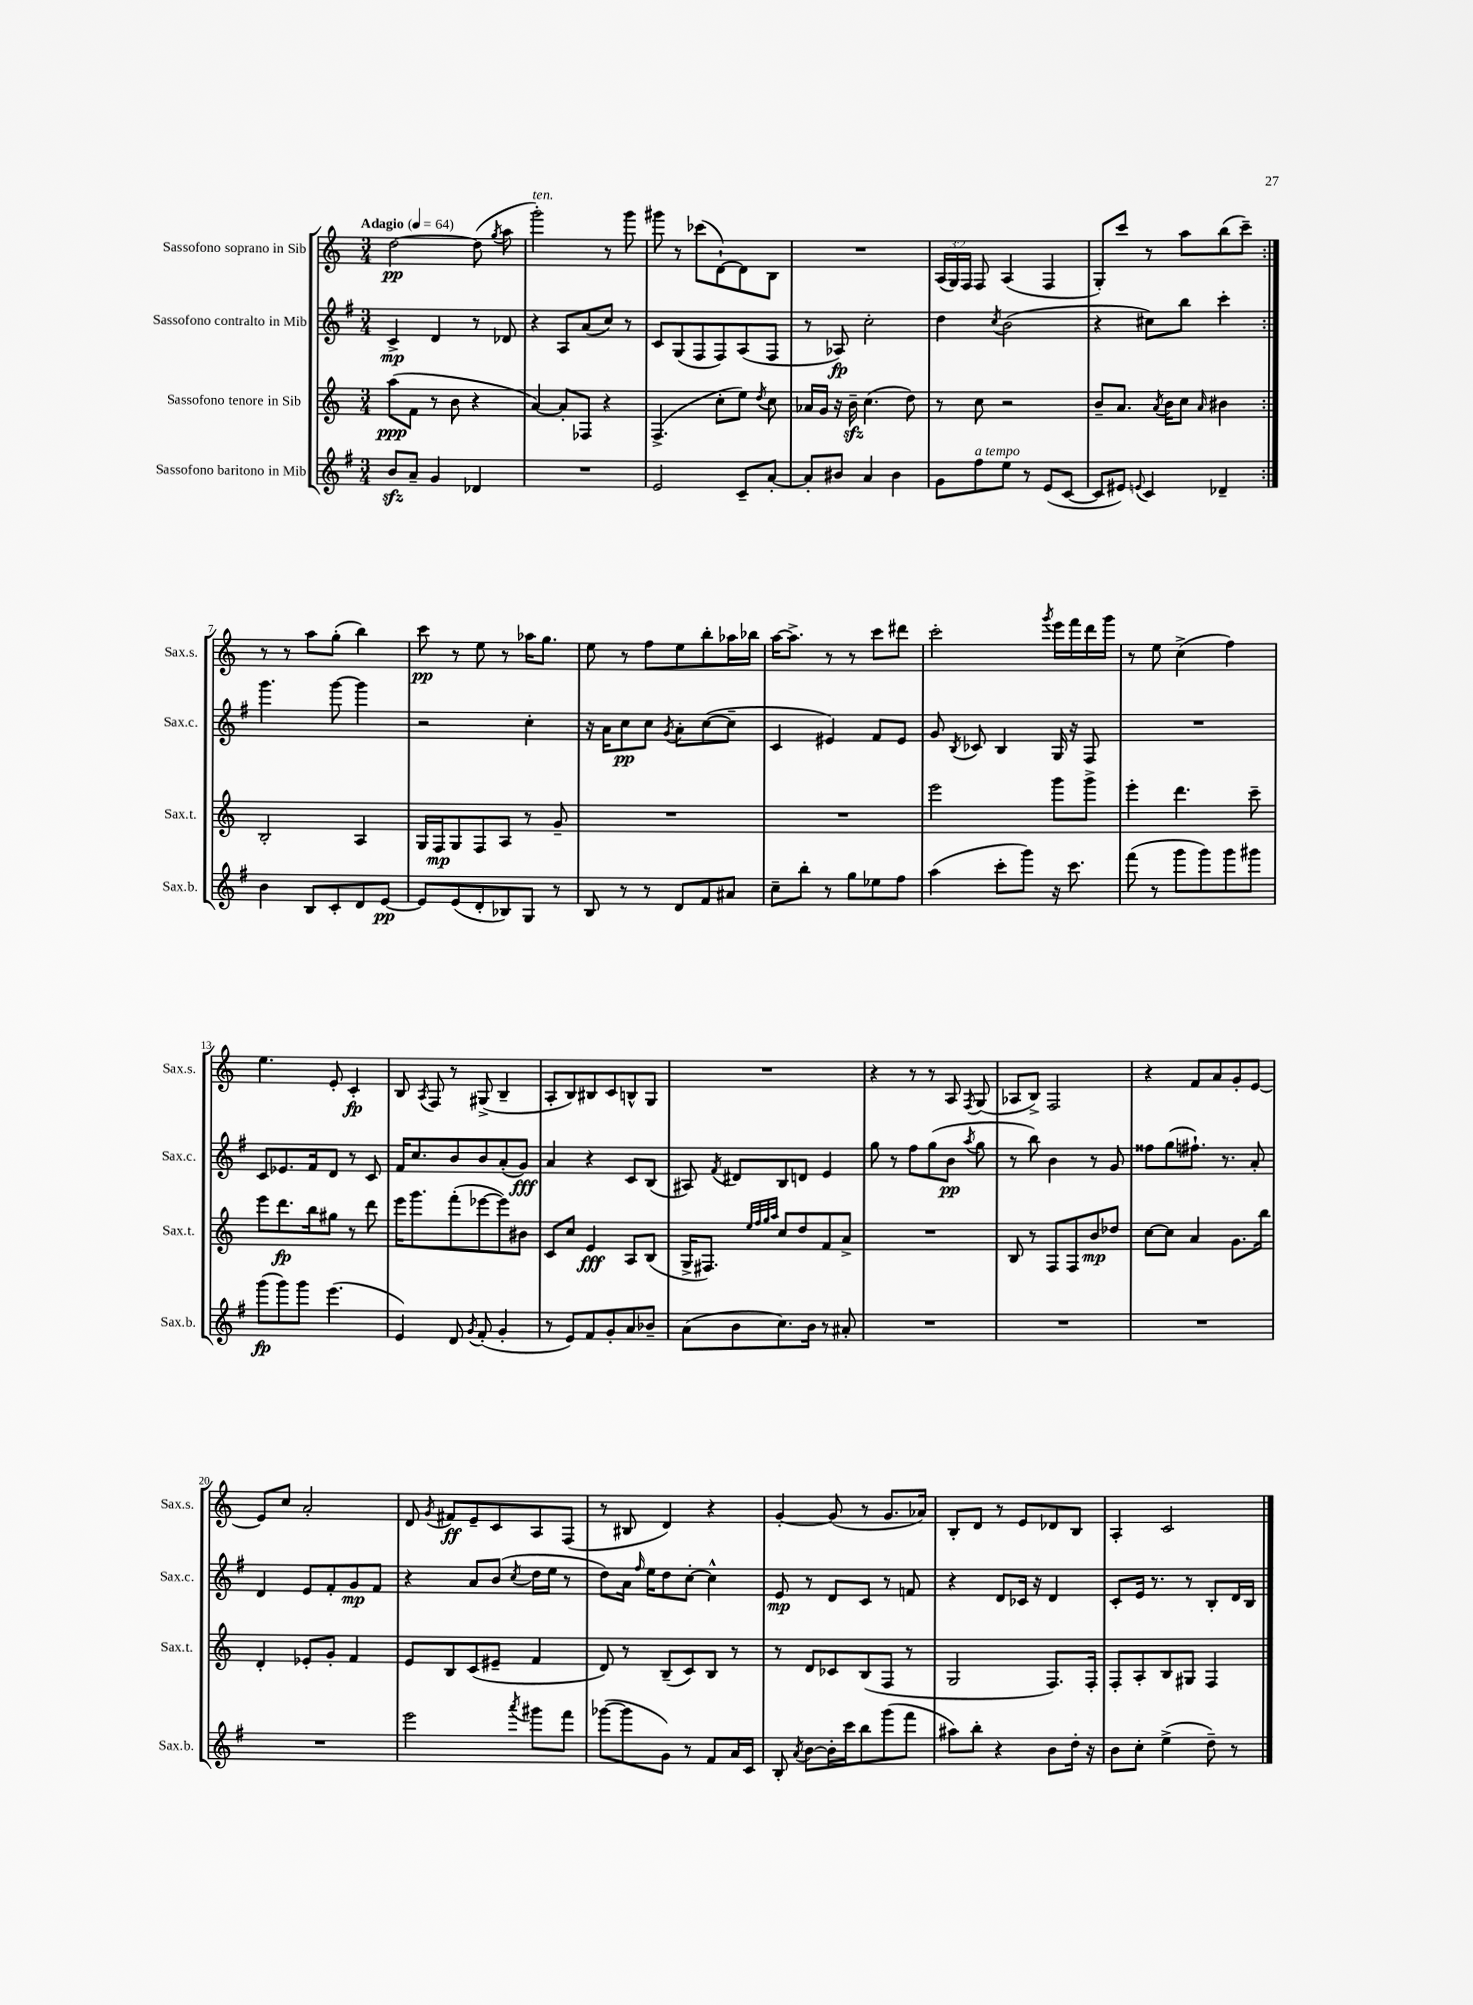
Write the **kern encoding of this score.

**kern	**kern	**kern	**kern
*staff4	*staff3	*staff2	*staff1
*clefG2	*clefG2	*clefG2	*clefG2
*k[f#]	*k[]	*k[f#]	*k[]
*M3/4	*M3/4	*M3/4	*M3/4
*MM64	*MM64	*MM64	*MM64
8b/L	(8aa\L	4c^/	[2dd\
8a~/J	8f\J	.	.
4g/	8r	4d/	.
.	8b\	.	.
4d-/	4r	8r	(8dd\]
.	.	.	8qgg/
.	.	8d-/	8aa\
=	=	=	=
2.r	[4a/)	4r	2ggg'\)
.	8a'/]L	8A/L	.
.	8F-/J	(8a/	.
.	4r	8cc/J)	8r
.	.	8r	8ggg\
=	=	=	=
2e/	(4.F^/	8c/L	8ggg#\
.	.	(8G/	8r
.	.	8F#/	(8ccc-\L
.	8cc'\L	8F#/)	[8d`\)
8c~/L	8ee\J)	(8A/	8d\]
.	8qdd/	.	.
[8a'/J	8cc\	8F#/J	8B\J
=	=	=	=
8a'/]L	16a-/LL	8r	2.r
.	16g/JJ	.	.
8b#/J	16r	8A-/)	.
.	16b~\	.	.
4a/	(4.cc\	2cc'\	.
4b#\	.	.	.
.	8dd\)	.	.
=	=	=	=
8g\L	8r	4dd\	(24A/LL
.	.	.	24G/)
.	.	.	24F/JJ
8ff#\	8cc\	.	8F/
.	.	8qcc/	.
8ee\J	2r	(2b\	(4A/
8r	.	.	.
(8e/L	.	.	4F/
[8c/J	.	.	.
=	=	=	=
8c/]L	8b~/L	4r	8G'/L)
8e#/J)	8.a/J	.	8ccc/J
8qqe/	.	.	.
4c/	.	8cc#\L)	8r
.	8qa/	.	.
.	16b\LK	.	.
.	8cc\J	8bb\J	8aa\L
.	16qqa/	.	.
4d-~/	4b#\	4ccc'\	(8bb\
.	.	.	8ccc~\J)
=:|!	=:|!	=:|!	=:|!
4b\	2B'/	4.ggg\	8r
.	.	.	8r
8B/L	.	.	8aa\L
8c'/	.	[8ggg\	(8gg'\J
8d/	4A/	4ggg\]	4bb\)
[8e/J	.	.	.
=	=	=	=
8e/]L	16G/LL	2r	8ccc\
.	16F/J	.	.
(8e/	8G/	.	8r
8d'/	8F/	.	8ee\
8B-/)	8A/J	.	8r
8G/J	8r	4cc'\	16aa-\LK
.	.	.	8.gg\J
8r	8g~/	.	.
=	=	=	=
8B/	2.r	16r	8ee\
.	.	16a\LK	.
8r	.	8cc\	8r
8r	.	8cc\J	8ff\L
.	.	8qg/	.
8d/L	.	8a'\L	8ee\
8f#/	.	([8cc\	8bb'\
8a#/J	.	8cc~\]J	16aa-\L
.	.	.	16bb-\JJ
=	=	=	=
8cc~\L	2.r	4c/	[16aa\LK
.	.	.	8.aa^\]J
8bb'\J	.	.	.
8r	.	4e#/)	8r
8gg\L	.	.	8r
8ee-\	.	8f#/L	8ccc\L
8ff#\J	.	8e#/J	8ddd#\J
=	=	=	=
(4aa\	2eee\	8g/	2ccc'\
.	.	8qB/	.
.	.	8c-/	.
8ccc'\L	.	4B/	.
8ggg\J)	.	.	.
.	.	.	8qggg/
16r	8ggg\L	16G/	16eee\LL
8.ccc\	.	16r	16fff\
.	8ggg^\J	8F#/	16ddd\
.	.	.	16ggg\JJ
=	=	=	=
(8fff#\	4eee'\	2.r	8r
8r	.	.	8ee\
8ggg\L	4.ddd\	.	(4cc^\
8ggg\)	.	.	.
8ggg\	.	.	4ff\)
8ggg#\J	8ccc~\	.	.
=	=	=	=
(8ggg\L	8eee\L	8c/L	4.ee\
8ggg\)	8.ddd\	8.e-/	.
8ggg\J	.	.	.
.	16bb\k	16f#/k	.
(4.eee\	8gg#\J	8d/J	8e'/
.	8r	8r	4c'/
.	8ddd\	8c/	.
=	=	=	=
4e/)	16eee\LK	16f#/LK	8B/
.	8.ggg\	8.cc/	.
.	.	.	8qA/
.	.	.	8F/
8d/	(8fff'\	8b/	8r
8qg/	.	.	.
(8f#'/	[8eee-\	8b/	(8G#^/
4g'/	8eee-\])	(8a'/	4B~/
.	8b#\J	8g/J)	.
=	=	=	=
8r	8c/L	4a/	8A'/L
8e/L)	8cc/J	.	8B/)
8f#/	4e/	4r	8B#/
8g'/	.	.	8c/
8a/	8A/L	8c/L	8B^^/
8b-~/J	(8B/J	(8B/J	8G/J
=	=	=	=
(8a\L	16G^/LK	8A#/)	2.r
.	8.F#/J)	.	.
.	.	8qf#/	.
8b\	.	8d#/L	.
.	32qqee/LLL	.	.
.	32qqff/	.	.
.	32qqgg/	.	.
.	32qqaa/JJJ	.	.
8.cc\)	8cc/L	8B/	.
.	8dd/	8d/J	.
16b\Jk	.	.	.
8r	8f/	4e/	.
8a#'/	8a^/J	.	.
=	=	=	=
2.r	2.r	8gg\	4r
.	.	8r	.
.	.	8ff#\L	8r
.	.	(8gg\	8r
.	.	8b\J	8A/
.	.	8qaa/	8qF/
.	.	8gg\	(8G/
=	=	=	=
2.r	8B/	8r	8A-/L
.	8r	8bb\)	8B^/J)
.	8F/L	4b\	2F/
.	8F/	.	.
.	8b/	8r	.
.	8dd-/J	8g/	.
=	=	=	=
2.r	[8cc\L	8ff##\L	4r
.	8cc\]J	(8gg\	.
.	4a/	8.ff#`\J)	8f/L
.	.	.	8a/
.	.	8.r	.
.	8.g\L	.	8g'/
.	.	8a'/	[8e/J
.	16bb\Jk	.	.
=	=	=	=
2.r	4d'/	4d/	8e/]L
.	.	.	8cc/J
.	8e-'/L	8e/L	2a'/
.	8g'/J	8f#'/	.
.	4f/	8g/	.
.	.	8f#/J	.
=	=	=	=
2eee\	8e/L	4r	8d/
.	.	.	8qg/
.	8B/	.	8f#/L
.	(8c/	8a/L	8e~/
.	8e#~/J	(8b/J	8c/
8qaaa/	.	8qcc/	.
8ggg#\L	4f/	16dd\LL	8A/
.	.	16ee\JJ	.
8fff#\J	.	8r	(8F/J
=	=	=	=
([8ggg-\L	8d/)	8dd\L)	8r
8ggg-\]	8r	16a\Jk	8B#/
.	.	16qqff#/	.
.	.	16ee\LK	.
8g\J)	(8B~/L	8dd\	4d/)
8r	8c/)	[8cc'\J	.
8f#/L	8B/J	4cc^^\]	4r
16a/L	8r	.	.
16c/JJ	.	.	.
=	=	=	=
8B'/	8r	8e/	[4g'/
8qa/	.	.	.
[8b\L	8d/L	8r	.
16b'\]L	8c-/	8d/L	(8g/]
16ccc\J	.	.	.
8bb\	(8B/	8c/J	8r
(8ggg\	8F/J	8r	8.g/L
8fff#\J	8r	8f/	.
.	.	.	16a-/Jk)
=	=	=	=
8aa#\L)	2G/	4r	8B'/L
8bb'\J	.	.	8d/J
4r	.	8d/L	8r
.	.	16c-/Jk	8e/L
.	.	16r	.
8b\L	8.F/L)	4d/	8d-/
16dd'\Jk	.	.	8B/J
16r	16F'/Jk	.	.
=	=	=	=
8b\L	8F'/L	8c'/L	4A'/
8cc'\J	8A'/	16e/Jk	.
.	.	8.r	.
(4ee^\	8B/	.	2c/
.	8G#/J	8r	.
8dd~\)	4F/	8B'/L	.
8r	.	16d/L	.
.	.	16B/JJ	.
==	==	==	==
*-	*-	*-	*-
